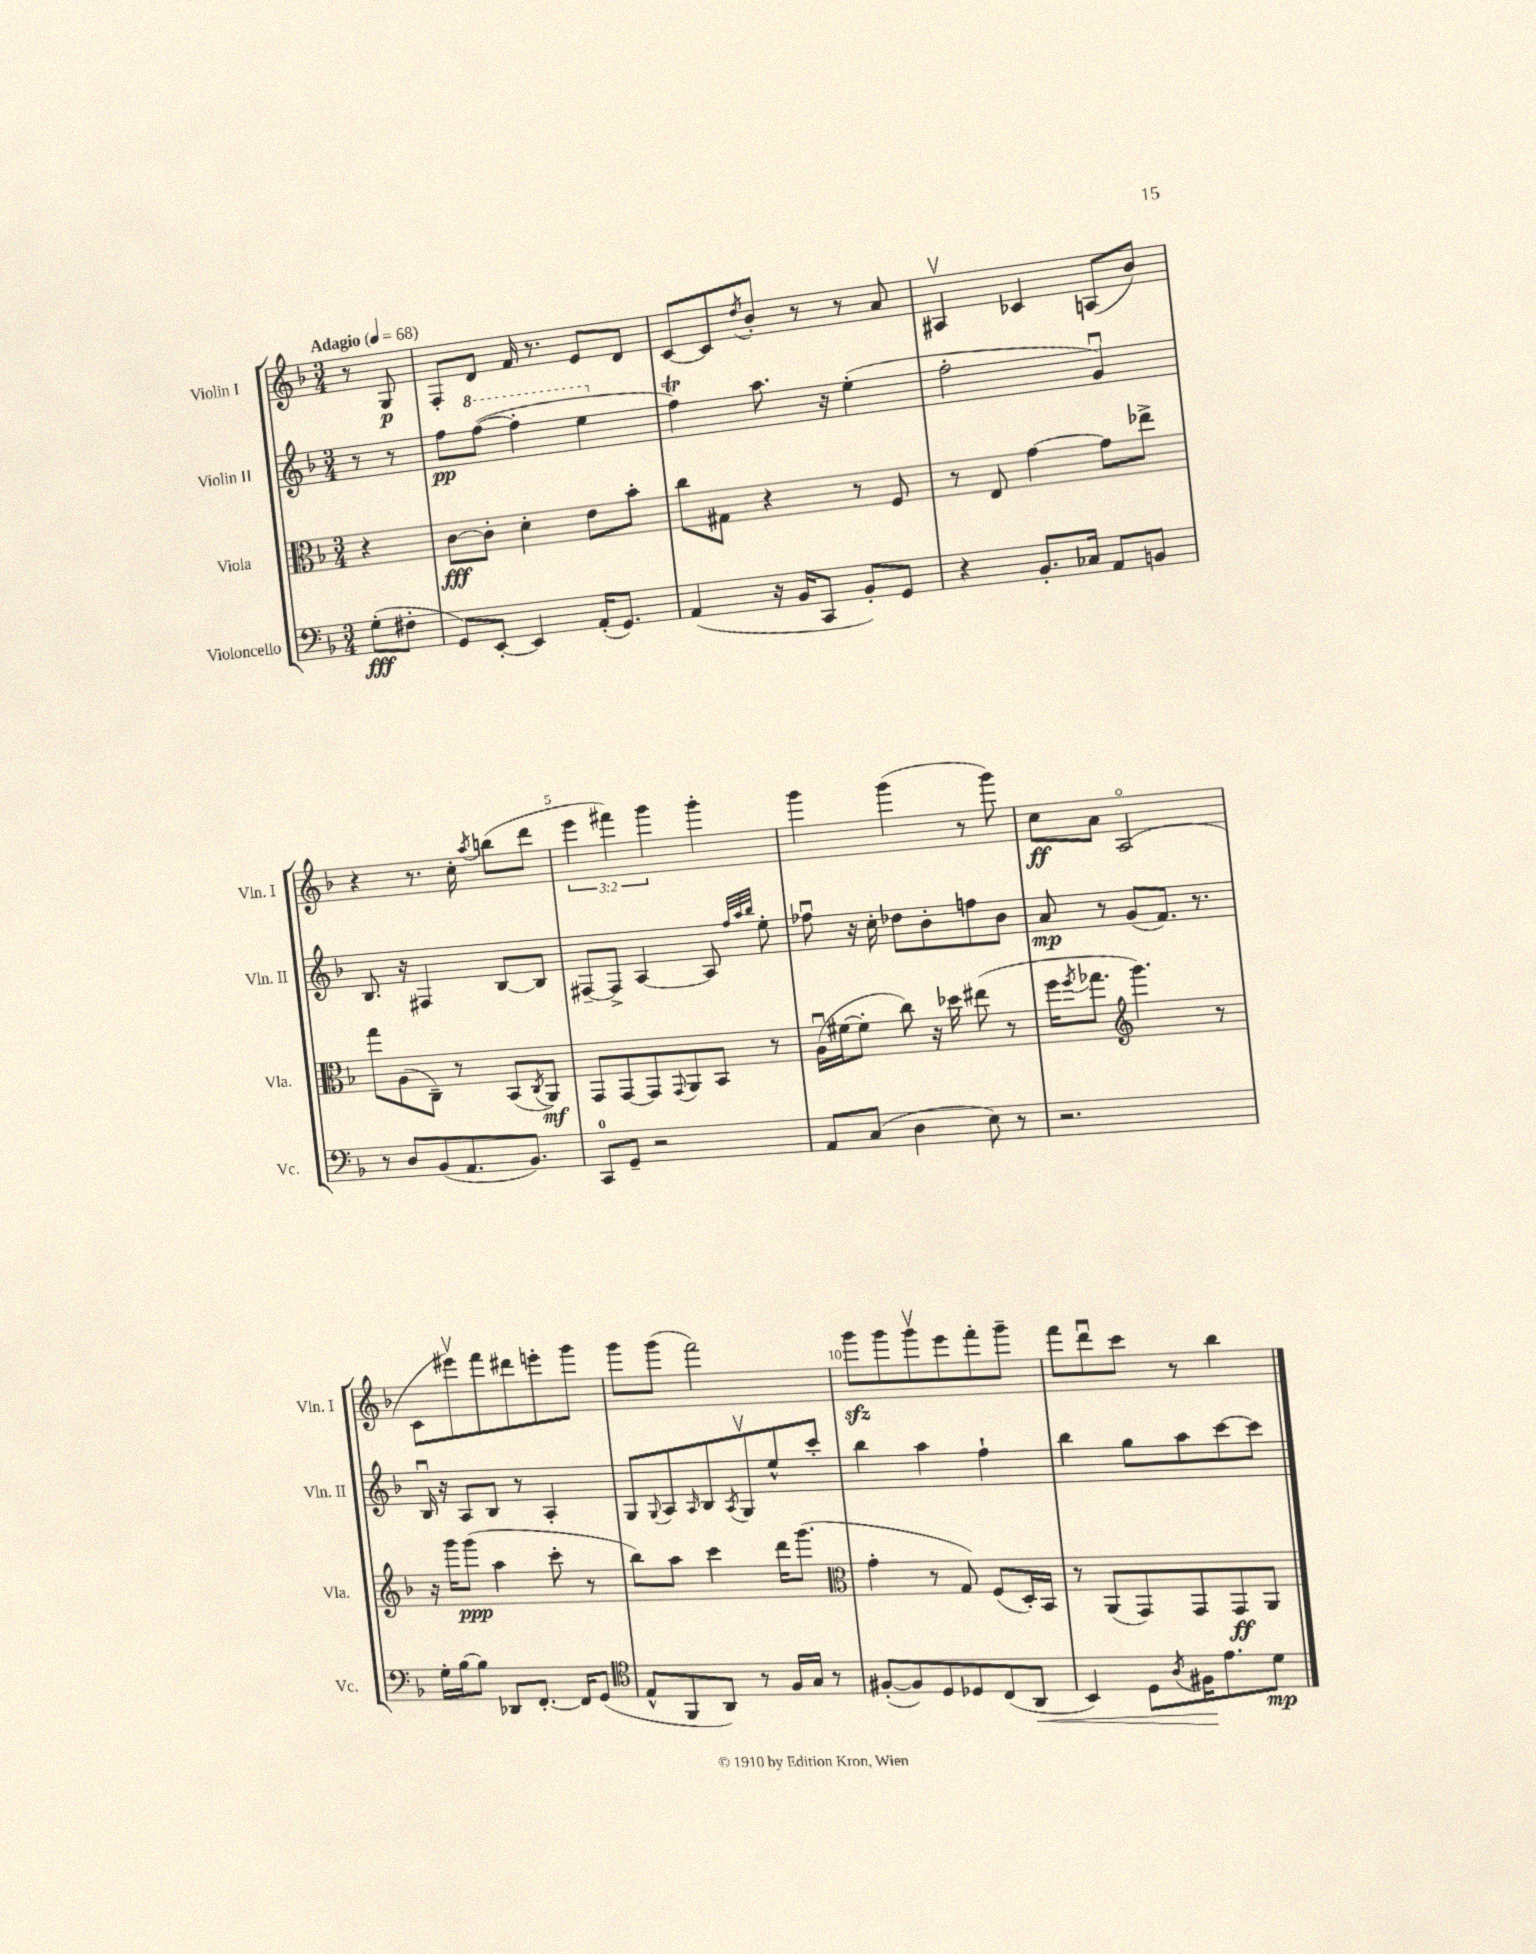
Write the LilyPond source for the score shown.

<<
\new StaffGroup <<
\new Staff = "s0" \with { instrumentName = "Violin I" shortInstrumentName = "Vln. I" } {
    \clef treble \key f \major \numericTimeSignature \time 3/4 \override Staff.TupletNumber.text = #tuplet-number::calc-fraction-text \partial 4 \tempo "Adagio" 4 = 68
    r8 g8\p |
    f8-. d'8 f'16 r8. e'8 d'8 |
    c'8~ c'8 \acciaccatura { d''8 } bes'8-. r8 r8 a'8 |
    ais4\upbow ces'4 a8( bes'8) |
    r4 r8. c''16-. \acciaccatura { a''8 } b''8( d'''8 |
    \tuplet 3/2 { e'''4 fis'''4) g'''4 } g'''4-. |
    g'''4 g'''4( r8 g'''8) |
    c''8\ff a'8 a2\flageolet( |
    c'8 eis'''8\upbow) f'''8 dis'''8 e'''8-. g'''8 |
    g'''8 g'''8( f'''2) |
    g'''8\sfz g'''8 g'''8\upbow e'''8 f'''8-. g'''8-- |
    f'''8 d'''8\downbow c'''8 r8 bes''4 \bar "|." |
}
\new Staff = "s1" \with { instrumentName = "Violin II" shortInstrumentName = "Vln. II" } {
    \clef treble \key f \major \numericTimeSignature \time 3/4 \partial 4
    r8 r8 |
    f''8\pp \ottava #1 f'''8~( f'''4-. e'''4 \ottava #0 |
    f''4\trill) a''8. r16 e''4-.( |
    f''2-. g'4\downbow) |
    bes8. r16 fis4 bes8~ bes8 |
    fis8~-- fis8-> a4~ a8 \grace { f''32 a''32 bes''32 } e''8-. |
    fes''8\downbow r16 c''16-. des''8 bes'8-. f''8 bes'8 |
    a'8\mp r8 g'8( f'8.) r8. |
    bes16\downbow r16 a8 bes8 r8 a4-. |
    g8 \appoggiatura { g8 } a8 \grace { a16 } bes8 \acciaccatura { a8 } g8\upbow e''8-^ c'''8-. |
    bes''4 a''4 f''4-! |
    bes''4 g''8 a''8 c'''8~ c'''8 \bar "|." |
}
\new Staff = "s2" \with { instrumentName = "Viola" shortInstrumentName = "Vla." } {
    \clef alto \key f \major \numericTimeSignature \time 3/4 \partial 4
    r4 |
    c'8~\fff c'8-. d'4-. e'8 bes'8-. |
    c''8 gis8 r4 r8 f8 |
    r8 e8 g'4~ g'8 ees''8-> |
    g''8 a8( c8--) r8 bes,8( \acciaccatura { c8 } a,8\mf) |
    g,8 g,8~ g,8 \appoggiatura { g,8 } a,8 bes,8 r8 |
    a16\downbow( fis'16~ fis'8-. c''8) r16 des''16 eis''8( r8 |
    f''16 \acciaccatura { f''8 } ges''8. \clef treble g'''4.) r8 |
    r16 g'''16 g'''8\ppp( a''4 c'''8-. r8 |
    bes''8) a''8 c'''4 d'''16 g'''8.( |
    \clef alto g'4-. r8 g8) f8( d16-.) bes,16 |
    r8 a,8( g,8) g,8 g,8\ff a,8 \bar "|." |
}
\new Staff = "s3" \with { instrumentName = "Violoncello" shortInstrumentName = "Vc." } {
    \clef bass \key f \major \numericTimeSignature \time 3/4 \partial 4
    g8-.\fff( fis8-. |
    g,8) e,8~-. e,4 a,16-.( g,8.) |
    a,4( r16 bes,16 c,8 bes,8-.) g,8 |
    r4 bes,8.-. ces16 a,8 b,8 |
    r8 d8 bes,8( a,8. bes,8.) |
    c,8-0 g,8-- r2 |
    a,8 c8( d4 e8) r8 |
    r2. |
    g16-. bes16~ bes8 des,8 f,8.~-. f,16 g,8( |
    \clef tenor e8-^ f,8 a,8) r8 f16 g16 r8 |
    fis8~-.( fis8) d8 des8 c8( a,8\< |
    bes,4) d8 \acciaccatura { a8 } fis16\! e'8. d'8\mp \bar "|." |
}
>>
>>
\layout { \context { \Score \override BarNumber.break-visibility = ##(#f #t #t) barNumberVisibility = #(every-nth-bar-number-visible 5) } }
